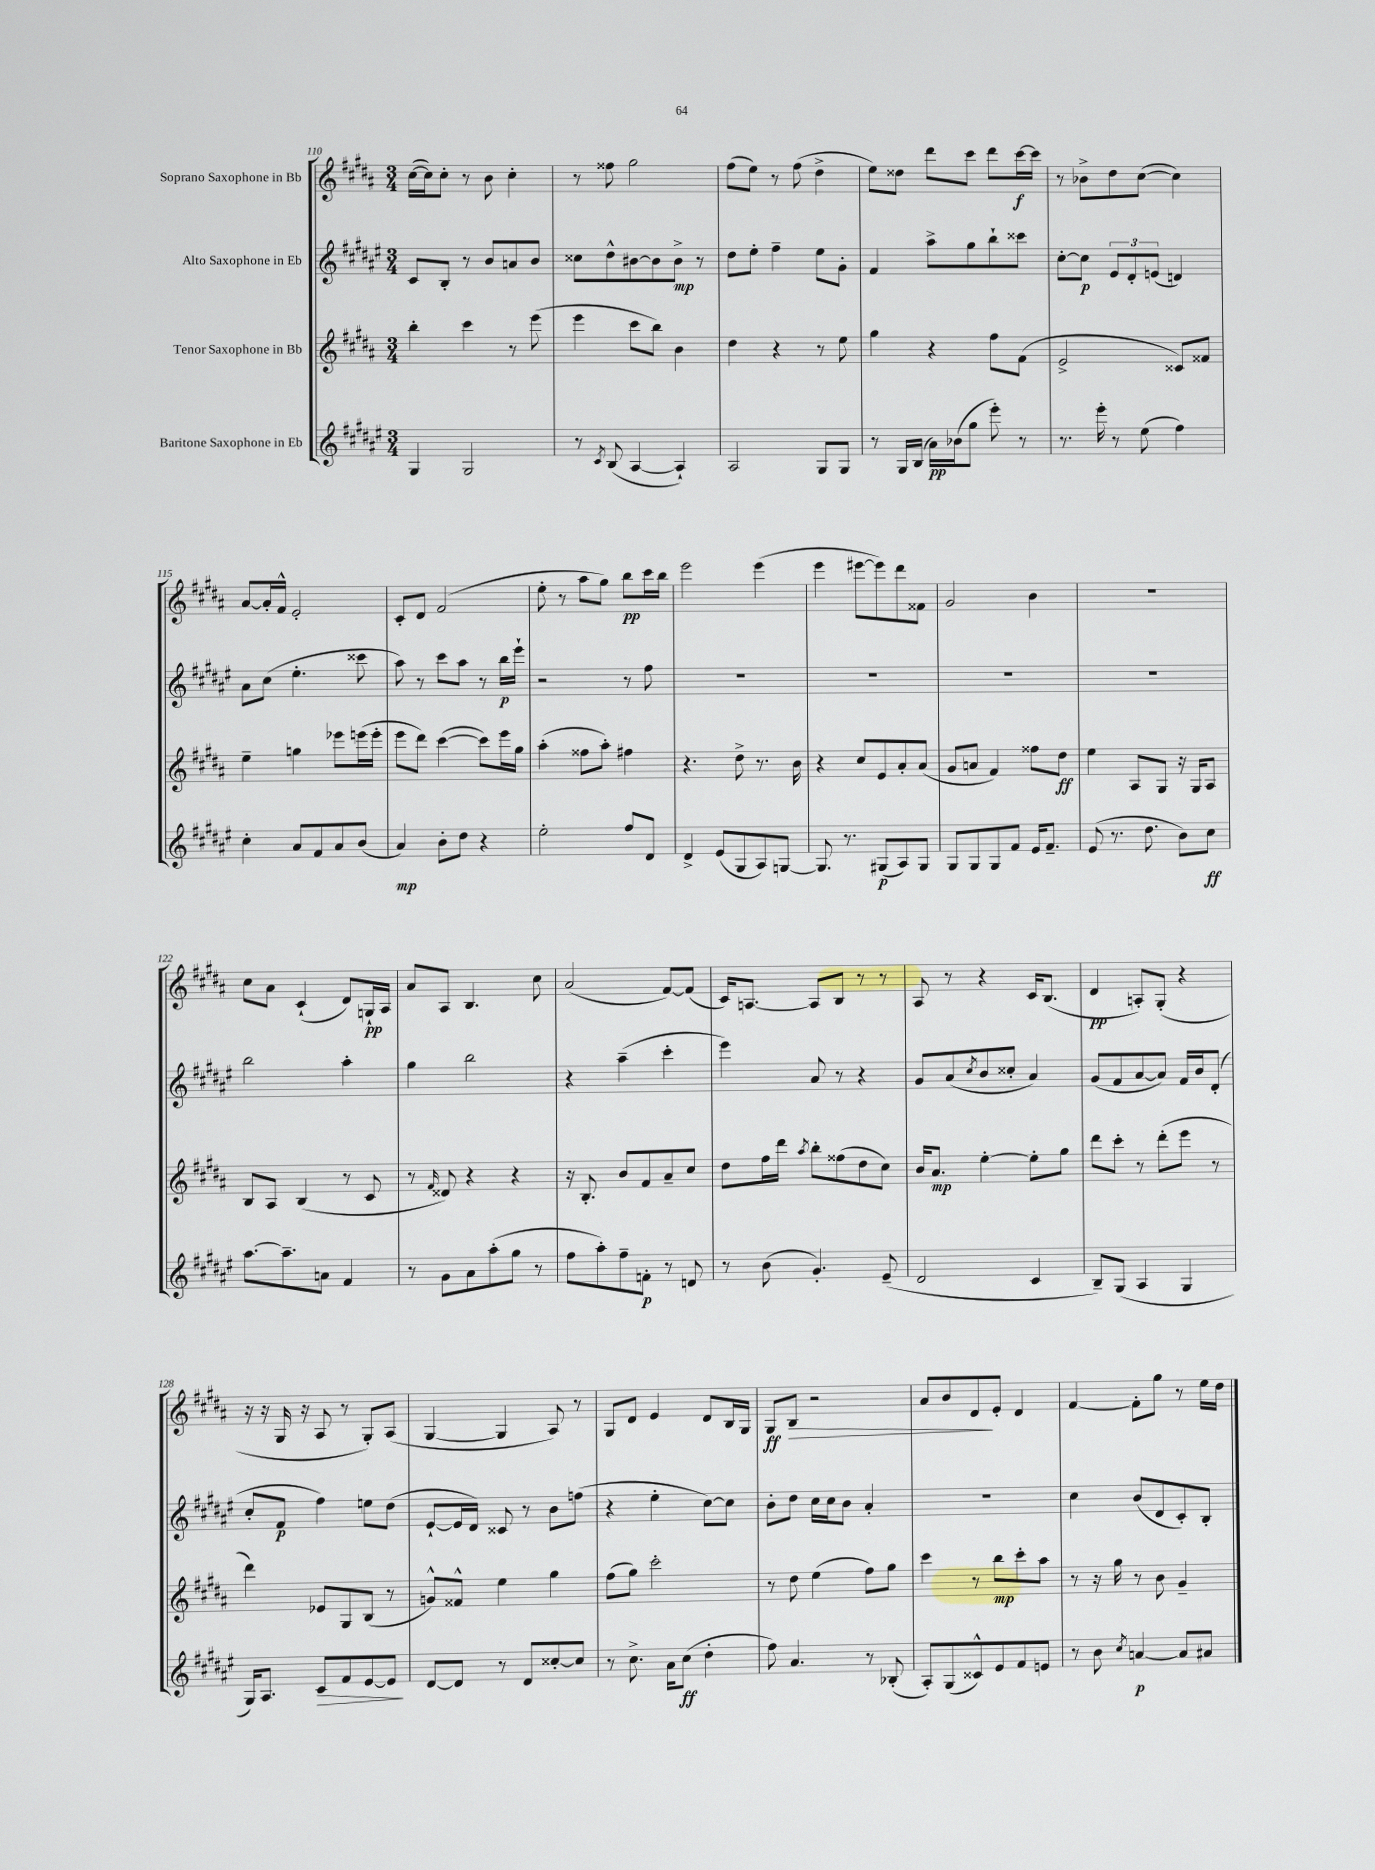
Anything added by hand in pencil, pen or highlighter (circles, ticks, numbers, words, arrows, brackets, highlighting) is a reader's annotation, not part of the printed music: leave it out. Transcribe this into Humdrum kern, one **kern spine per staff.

**kern	**kern	**kern	**kern
*staff4	*staff3	*staff2	*staff1
*clefG2	*clefG2	*clefG2	*clefG2
*k[f#c#g#d#a#e#]	*k[f#c#g#d#a#]	*k[f#c#g#d#a#e#]	*k[f#c#g#d#a#]
*M3/4	*M3/4	*M3/4	*M3/4
4G#/	4bb'\	8c#/L	([16cc#\LL
.	.	.	16cc#\]J)
.	.	8B'/J	8cc#'\J
2G#/	4ccc#\	8r	8r
.	.	8b/L	8b\
.	8r	8a/	4cc#'\
.	(8eee\	8b/J	.
=	=	=	=
8r	4eee\	8cc##\L	8r
8qc#/	.	.	.
(8B/	.	8dd#^^\	8ff##\
[4A#/	8ccc#\L	[8b#\	2gg#\
.	8bb\J)	8b#\]	.
4A#`/])	4b\	8b#^\J	.
.	.	8r	.
=	=	=	=
2A#/	4dd#\	8dd#\L	(8ff#\L
.	.	8ee#'\J	8ee\J)
.	4r	4ff#~\	8r
.	.	.	(8ff#\
8G#/L	8r	8ee#\L	4dd#^\
8G#/J	8ee\	8g#'\J	.
=	=	=	=
8r	4gg#\	4f#/	8ee\L)
16G#/LL	.	.	8dd##\J
(16B/JJ	.	.	.
16a#\LL)	4r	8aa#^\L	8ddd#\L
(16b-\J	.	.	.
8gg#\J	.	8gg#\	8ccc#\J
8eee#'\)	8ff#\L	8bb`\	8ddd#\L
8r	(8f#\J	8ccc##\J	[16ccc#\L
.	.	.	16ccc#\]JJ
=	=	=	=
8.r	2e^/	[8cc#'\L	8r
.	.	8cc#\]J	8b-^\L
16eee#'\	.	.	.
8r	.	12e#/L	8dd#\
.	.	12d#'/	.
(8ee#\	.	.	([8cc#\J
.	.	(12e/J	.
4ff#\)	8c##/L)	4d/)	4cc#\])
.	8f##/J	.	.
=	=	=	=
4cc#'\	4ee~\	8a#\L	[8a#/L
.	.	(8cc#\J	16a#'/]L
.	.	.	16f#^^/JJ
8a#/L	4gg\	4.ee#'\	2e'/
8f#/	.	.	.
8a#/	8eee-\L	.	.
(8b/J	(16eee\L	8ccc##\	.
.	16eee'\JJ	.	.
=	=	=	=
4a#/)	8eee\L	8aa#\)	8c#'/L
.	8ddd#\J)	8r	8d#/J
8b'\L	([4ccc#\	8ccc#\L	(2f#/
8dd#\J	.	8aa#\J	.
4r	8ccc#\]L)	8r	.
.	16eee\L	16bb\LL	.
.	16gg#\JJ	16eee#`\JJ	.
=	=	=	=
2ee#'\	(4aa#'\	2r	8ee'\
.	.	.	8r
.	8ff##\L	.	8aa#\L
.	8aa#'\J)	.	8gg#\J)
8ff#/L	4ff#\	8r	8bb\L
8d#/J	.	8ff#\	16ccc#\L
.	.	.	16bb\JJ
=	=	=	=
4d#^/	4.r	2.r	2eee\
(8e#/L	.	.	.
8G#/	8dd#^\	.	.
8A#/)	8.r	.	(4eee\
[8G/J	.	.	.
.	16b\	.	.
=	=	=	=
8.G/]	4r	2.r	4eee\
8.r	.	.	.
.	8cc#/L	.	[8eee#\L
(8G#/L	8e/	.	8eee#\])
8A#/)	8a#'/	.	8ddd#\
8G#/J	(8a#/J	.	8f##\J
=	=	=	=
8G#/L	8g#/L	2.r	2g#/
8G#/	8a/J	.	.
8G#/	4f#/)	.	.
8f#/J	.	.	.
16e#/LK	8ff##\L	.	4b\
8.f#~/J	.	.	.
.	8dd#\J	.	.
=	=	=	=
(8e#/	4ee\	2.r	2.r
8.r	.	.	.
.	8A#/L	.	.
8.dd#\	.	.	.
.	8G#/J	.	.
8b\L)	16r	.	.
.	16G#/LK	.	.
8cc#\J	8A#/J	.	.
=	=	=	=
[8.aa#\L	8B/L	2bb\	8cc#\L
.	8A#/J	.	8a#\J
8.aa#~\]	.	.	.
.	(4B/	.	(4c#`/
8a\J	.	.	.
4f#/	8r	4aa#'\	8d#/L)
.	8c#/	.	16G`/L
.	.	.	16A#/JJ
=	=	=	=
8r	8r	4gg#\	8a#/L
.	16qqf#/	.	.
8g#\L	8d##/)	.	8A#/J
8a#\	4r	2bb\	4.B/
(8aa#'\	.	.	.
8gg#\J	4r	.	.
8r	.	.	8cc#\
=	=	=	=
8ff#\L	16r	4r	(2a#/
.	8.B'/	.	.
8aa#'\)	.	.	.
8ff#~\	8b/L	(4aa#~\	.
8f'\J	8f#/	.	.
8r	8a#~/	4ccc#'\	[8f#/L)
8d/	8cc#/J	.	(8f#/]J
=	=	=	=
8r	8dd#\L	4eee#\)	16c#/LK)
.	.	.	[8.A/J
(8b\	16ff#\L	.	.
.	16ddd#\JJ	.	.
.	8qaa#/	.	.
4.g#'/)	8bb'\L	8a#/	8A/]L
.	(8ff##\	8r	8B/J
.	8dd#\	4r	8r
(8e#~/	8cc#\J)	.	8r
=	=	=	=
2d#/	16b/LK	8g#/L	8A#/
.	8.a#/J	.	.
.	.	(8a#/	8r
.	.	8qcc#/	.
.	[4ee'\	8b/	4r
.	.	8cc##'/J	.
4c#/	8ee'\]L	4a#/)	16c#/LK
.	.	.	(8.B/J
.	8gg#\J	.	.
=	=	=	=
8B~/L)	8ddd#\L	(8g#/L	4d#/
(8G#/J	8ccc#'\J	8f#/	.
4A#/	8r	[8a#/	8A'/L)
.	(8ddd#'\L	8a#/]J)	(8G#'/J
4G#/	8eee\J	16f#/LL	4r
.	.	16b/J	.
.	8r	(8d#'/J	.
=	=	=	=
16G#/LK)	4ddd#\)	8cc#'/L	16r
8.A#/J	.	.	16r
.	.	8f#/J	16G#/
.	.	.	16r
8c#/L	8e-/L	4ff#\)	8A#/
8f#/	8G#/	.	8r
[8e#/	(8B/J	8ee\L	8G#'/L)
8e#/]J	8r	(8dd#\J	(8A#/J
=	=	=	=
[8d#/L	8g^^/L)	[8e#`/L	[4G#/
8d#/]J	8f##^^/J	16e#/]L	.
.	.	16d#/JJ)	.
8r	4ee\	8c##/	4G#/]
8d#/L	.	8r	.
[8cc##'/	4gg#\	8b\L	8A#/)
8cc##/]J	.	(8ff\J	8r
=	=	=	=
8r	(8ff#\L	4r	8G#/L
8.cc#^\	8gg#\J)	.	8d#/J
.	2ccc#'\	4ee#'\	4e/
16a#\LK	.	.	.
(8cc#\J	.	.	.
4dd#'\	.	[8cc#\L)	8d#/L
.	.	8cc#\]J	16B/L
.	.	.	16G#/JJ
=	=	=	=
8ff#\)	8r	8b'\L	8G#/L
4.a#/	8dd#\	8dd#\J	8B/J
.	(4ee\	16cc#\LL	2r
.	.	16cc#\J	.
.	.	8b\J	.
8r	8ff#\L)	4a#'/	.
(8B-'/	8gg#\J	.	.
=	=	=	=
8A#'/L)	4ccc#\	2.r	8a#/L
(8G#/	.	.	8b/
8c##^^/)	8r	.	8d#/
8e#/	8bb\L	.	8e'/J
8f#/	8ccc#'\	.	4d#/
8e/J	8aa#\J	.	.
=	=	=	=
8r	8r	4cc#\	[4f#/
8b\	16r	.	.
.	16gg#\	.	.
8qcc#/	.	.	.
[4a/	8r	(8b/L	8f#'\]L
.	8b\	8d#/	8gg#\J
8a/]L	4g#~/	8c#'/)	8r
8a#/J	.	8B'/J	16ee\LL
.	.	.	16dd#\JJ
==	==	==	==
*-	*-	*-	*-
